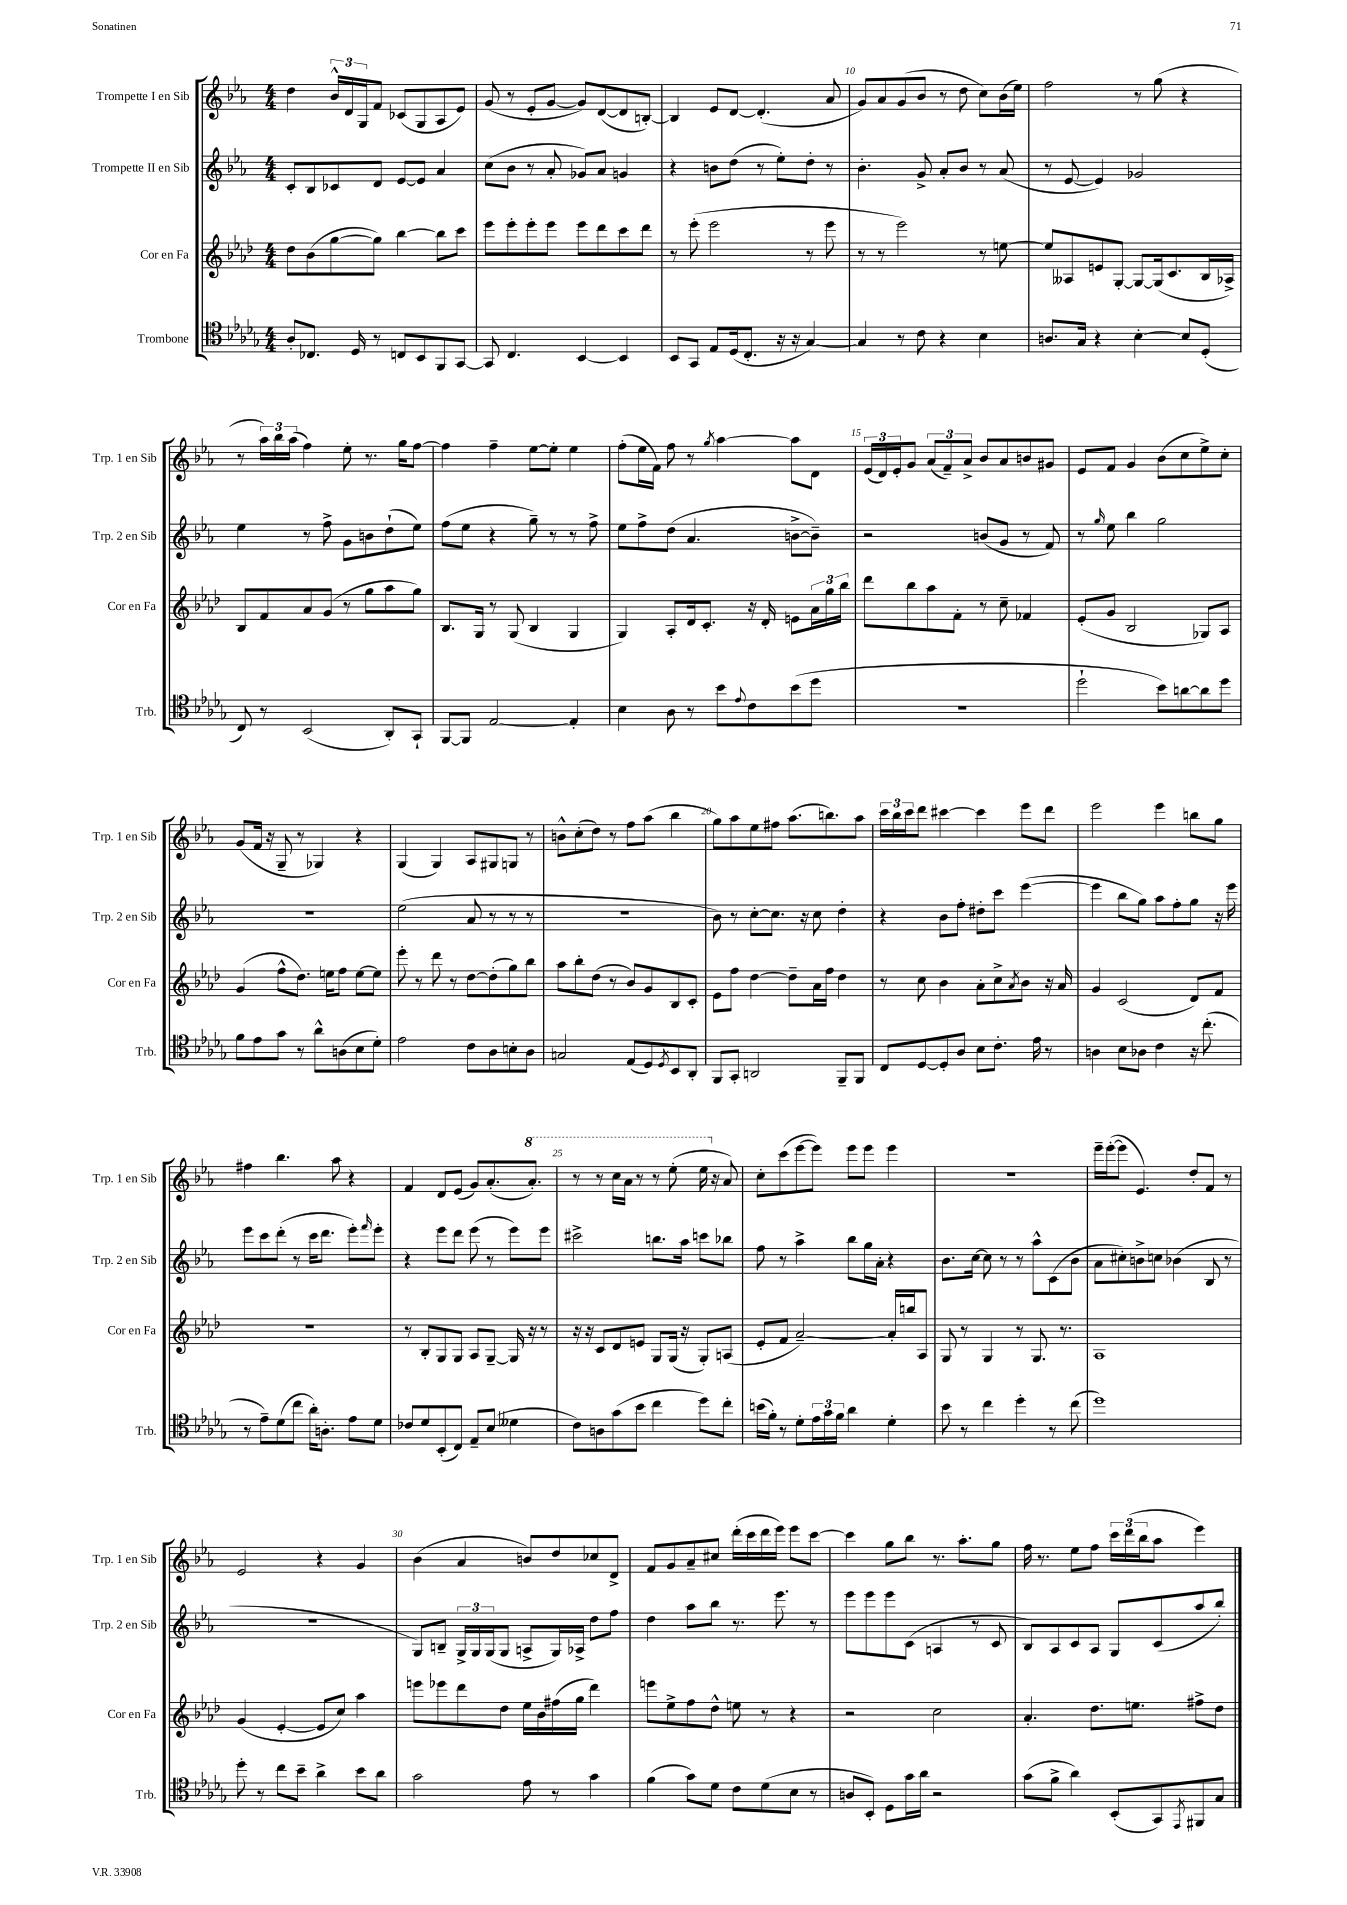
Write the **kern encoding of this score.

**kern	**kern	**kern	**kern
*staff4	*staff3	*staff2	*staff1
*clefC4	*clefG2	*clefG2	*clefG2
*k[b-e-a-d-g-]	*k[b-e-a-d-]	*k[b-e-a-]	*k[b-e-a-]
*M4/4	*M4/4	*M4/4	*M4/4
8A-'	8dd-	8c'	4dd
8.C-	(8b-	8B-	.
.	[8gg	8c-	24b-^^
.	.	.	24d
16D-	.	.	.
.	.	.	24G
8r	8gg])	8d	8f
8C	[4bb-	[8e-	(8c-
8BB-	.	8e-]	8G
8FF	8bb-]	4a-	8A-
[8GG-	8ccc	.	8e-)
=	=	=	=
8GG-]	8eee-	(8cc	(8g
4.C	8eee-'	8b-	8r
.	8eee-'	8r	8e-'
.	8eee-	8a-'	[8g
[4BB-	8eee-	8g-)	8g])
.	8ddd-	8a-	([8d
4BB-]	8ccc	4g	8d]
.	8ddd-	.	[8B')
=	=	=	=
8BB-	8r	4r	4B]
8GG-	(8eee-'	.	.
8E-	2eee-	8b	8e-
(16D-	.	(8dd	[8d
8.C'	.	.	.
.	.	8r	(4.d']
16r	.	8ee-')	.
16r	.	.	.
[4G-)	8r	8dd'	.
.	8eee-	8r	8a-
=	=	=	=
4G-]	8r	4.b-'	8g)
.	8r	.	8a-
8r	2eee-)	.	(8g
8c	.	8g^	8b-
4r	.	8a-'	8r
.	.	8b-	8dd
4B-	8r	8r	8cc)
.	[8ee	(8a-	(16b-
.	.	.	16ee-)
=	=	=	=
8.A	8ee]	8r	2ff
.	8A--	[8e-	.
16G-	.	.	.
4r	8e	4e-])	.
.	[8G'	.	.
[4B-'	8G_	2g-	8r
.	(16G]	.	(8gg
.	8.c	.	.
8B-]	.	.	4r
(8D-'	16B-	.	.
.	16A-^)	.	.
=	=	=	=
8C)	8B-	4ee-	8r
8r	8f	.	24aa-)
.	.	.	24bb-
.	.	.	(24aa-
(2BB-	8a-	8r	4ff)
.	(8g	8ff^	.
.	8r	8g	8ee-'
.	8gg	8b	8.r
8AA-')	8aa-	(8dd`	.
.	.	.	16gg
8GG-`	8gg)	8ee-)	[8ff
=	=	=	=
[8FF	8.B-	(8ff	4ff]
8FF]	.	8ee-	.
.	16G	.	.
[2E-	8r	4r	4ff~
.	(8G	.	.
.	4B-	8gg~)	[8ee-
.	.	8r	8ee-']
4E-']	4G	8r	4ee-
.	.	8ff^	.
=	=	=	=
4B-	4G)	8ee-	(8ff'
.	.	8ff^	16ee-
.	.	.	16f)
8A-	8A-'	(8dd	8ff
8r	16d-	4.a-	8r
.	8.c'	.	.
.	.	.	8qgg
8b-	.	.	[4aa-
8qqe-	.	.	.
8c	16r	.	.
.	16d-'	.	.
(8b-	8e	[8b^	8aa-]
8dd-	24a-	8b~])	8d
.	24gg	.	.
.	24bb-	.	.
=	=	=	=
1r	8ddd-	2r	(24e-
.	.	.	24d)
.	.	.	24e-'
.	8bb-	.	8g
.	8aa-	.	(12a-
.	.	.	12f~)
.	8f'	.	.
.	.	.	12a-^
.	8r	(8b	8b-
.	8cc~	8g	8a-
.	4f-	8r	8b
.	.	8f)	8g#
=	=	=	=
2dd-`	(8e-'	8r	8e-
.	.	16qqgg	.
.	8g	8ee-	8f
.	2B-	4bb-	4g
8b-)	.	2gg	(8b-
[8a	.	.	8cc
8a]	8G-)	.	8ee-^)
8dd-	8A-	.	8cc'
=	=	=	=
8f	(4g	1r	(8g
8e-	.	.	16f
.	.	.	16r
8g-	8ff^^	.	8G~
8r	8.dd-)	.	8r
8a-^^	.	.	4G-)
.	16ee	.	.
(8A	8ff	.	.
8B-	[8ee	.	4r
8d-')	8ee]	.	.
=	=	=	=
2e-	8eee-'	(2ee-	(4G
.	8r	.	.
.	8ddd-	.	4G)
.	8r	.	.
8c	[8dd-	8a-	8A-
8A-	(8dd-']	8r	8G#
8B'	8gg)	8r	8G
8A-	8bb-	8r	8r
=	=	=	=
2G	8aa-	1r	8b^^
.	8bb-'	.	(8cc'
.	(8dd-	.	8dd)
.	8r	.	8r
(8E-	8b-)	.	8ff
8D-)	8g	.	(8aa-
8qD-	.	.	.
8BB-	8B-	.	4bb-
8AA-'	8c'	.	.
=	=	=	=
8FF	8e-	8b-)	8gg)
8GG-'	8ff	8r	8aa-
2AA	[4dd-	[8cc'	8ee-
.	.	8.cc]	8ff#
.	8dd-~]	.	(8.aa-
.	.	16r	.
.	16a-	8cc	.
.	16ff	.	8.bb)
8FF~	4dd-	4dd'	.
8FF	.	.	8aa-
=	=	=	=
8C	8r	4r	24ccc
.	.	.	24bb-
.	.	.	24ccc
[8D-	8cc	.	8ddd
8D-']	4b-	8b-	[4ccc#
8A-	.	8ff'	.
8B-	8a-'	8dd#'	4ccc#]
8.c'	8cc^	8ccc	.
.	8qa-	.	.
.	8b-	([4eee-	8eee-
16e-	.	.	.
8r	16r	.	8ddd
.	16a-	.	.
=	=	=	=
4A	4g	4eee-]	2eee-
8B-	(2c	8bb-	.
8A-	.	8gg)	.
4c	.	8aa-	4eee-
.	.	8ff'	.
16r	8d-)	8gg	8bb
(8.cc'	.	.	.
.	8f	16r	8gg
.	.	16eee-	.
=	=	=	=
8r	1r	8eee-	4ff#
8e-~)	.	8ccc	.
(8d-	.	(8ddd'	4.bb-
8cc	.	8r	.
16a-')	.	16ccc	.
8.A'	.	8.ddd	.
.	.	.	8aa-
8e-	.	8eee-')	4r
.	.	16qqfff	.
8d-	.	8eee-'	.
=	=	=	=
8c-	8r	4r	4f
8d-	8B-'	.	.
(8BB-'	8G	8eee-	8d
8C)	8G	8ddd	(8e-
8E-~	8A-	(8eee-	8g)
(8B-	[8G~	8r	(8.a-'
4d--	16G]	8eee-)	.
.	16r	.	8.aa-')
.	8r	8eee-	.
=	=	=	=
8c)	16r	2ccc#^	8r
.	16r	.	.
8A	8c	.	8r
(8g-	8d-	.	16ccc
.	.	.	16aa-
8b-	8e	.	8r
4cc	8G	8.bb	8r
.	(16G	.	(8eee-'
.	16r	16aa-	.
8dd-)	8G')	8ccc	16eee-
.	.	.	16r
8cc'	(8A	8bb-	8a-)
=	=	=	=
(16b	8e-'	8ff	8cc'
16f')	.	.	.
8r	8f	8r	(8ccc
8d-'	[2a-~)	4aa-^	[8eee-
24e-	.	.	8eee-])
24g-	.	.	.
24f	.	.	.
4a-	.	8bb-	8eee-
.	.	16gg	8eee-
.	.	16a-'	.
4d-'	16a-']	4r	4eee-
.	16bb	.	.
.	8A-	.	.
=	=	=	=
8b-	8G	8.b-	1r
8r	8r	.	.
.	.	[16cc	.
4cc	4G	8cc]	.
.	.	8r	.
4dd-'	8r	8r	.
.	8.G	8aa-^^	.
8r	.	(8c	.
.	8.r	.	.
(8cc	.	8b-	.
=	=	=	=
1dd-)	1A-	8a-	16eee-~
.	.	.	([16eee-'
.	.	8cc#')	8eee-]
.	.	8b^	4.e-)
.	.	8cc	.
.	.	(4b-	.
.	.	.	8dd'
.	.	8B-	8f
.	.	8r	8r
=	=	=	=
8dd-'	(4g	1r	2e-
8r	.	.	.
8cc	[4e-'	.	.
8b-~	.	.	.
4a-^	8e-]	.	4r
.	8cc)	.	.
8b-	4aa-	.	4g
8a-	.	.	.
=	=	=	=
2g-	8eee	8G)	(4b-
.	8eee-	8B~	.
.	8ddd-	24G^	4a-
.	.	24G	.
.	.	(24G	.
.	8dd-	8G	.
8e-	16ee-	8A^	8b)
.	16b-	.	.
8r	(16ff#	16G)	8dd
.	16gg	16A-^	.
4g-	4ddd-)	8dd	8cc-
.	.	8ff	8d^
=	=	=	=
(4f	8eee	4dd	8f
.	8ee-^	.	8g
8g-)	8ff	8aa-	8a-~
8d-	8dd-^^	8bb-	8cc#
8c	8ee	8.r	(16ddd'
.	.	.	16ccc
(8d-	8r	.	16ddd
.	.	8.eee-	16eee-)
8B-	4r	.	8eee-
8r	.	8r	[8ccc
=	=	=	=
8A	2r	8eee-	4ccc]
8BB-')	.	8eee-	.
8D-	.	8eee-	8gg
16g-	.	(8c	8bb-
16a-	.	.	.
2r	2cc	4A	8.r
.	.	.	8.aa-'
.	.	8r	.
.	.	8c	8gg
=	=	=	=
(8g-	4.a-'	8B-)	16ff
.	.	.	8.r
8f^	.	8A-	.
4a-)	.	8c	8ee-
.	8.dd-	8A-	8ff
(8BB-'	.	8G	24ccc
.	.	.	(24ddd
.	8.ee	.	.
.	.	.	24bb-
8GG-)	.	(8c	8aa-
8qEE-	.	.	.
8FF#	8ff#^	8aa-	4eee-)
8G-	8dd-	8bb-')	.
==	==	==	==
*-	*-	*-	*-
